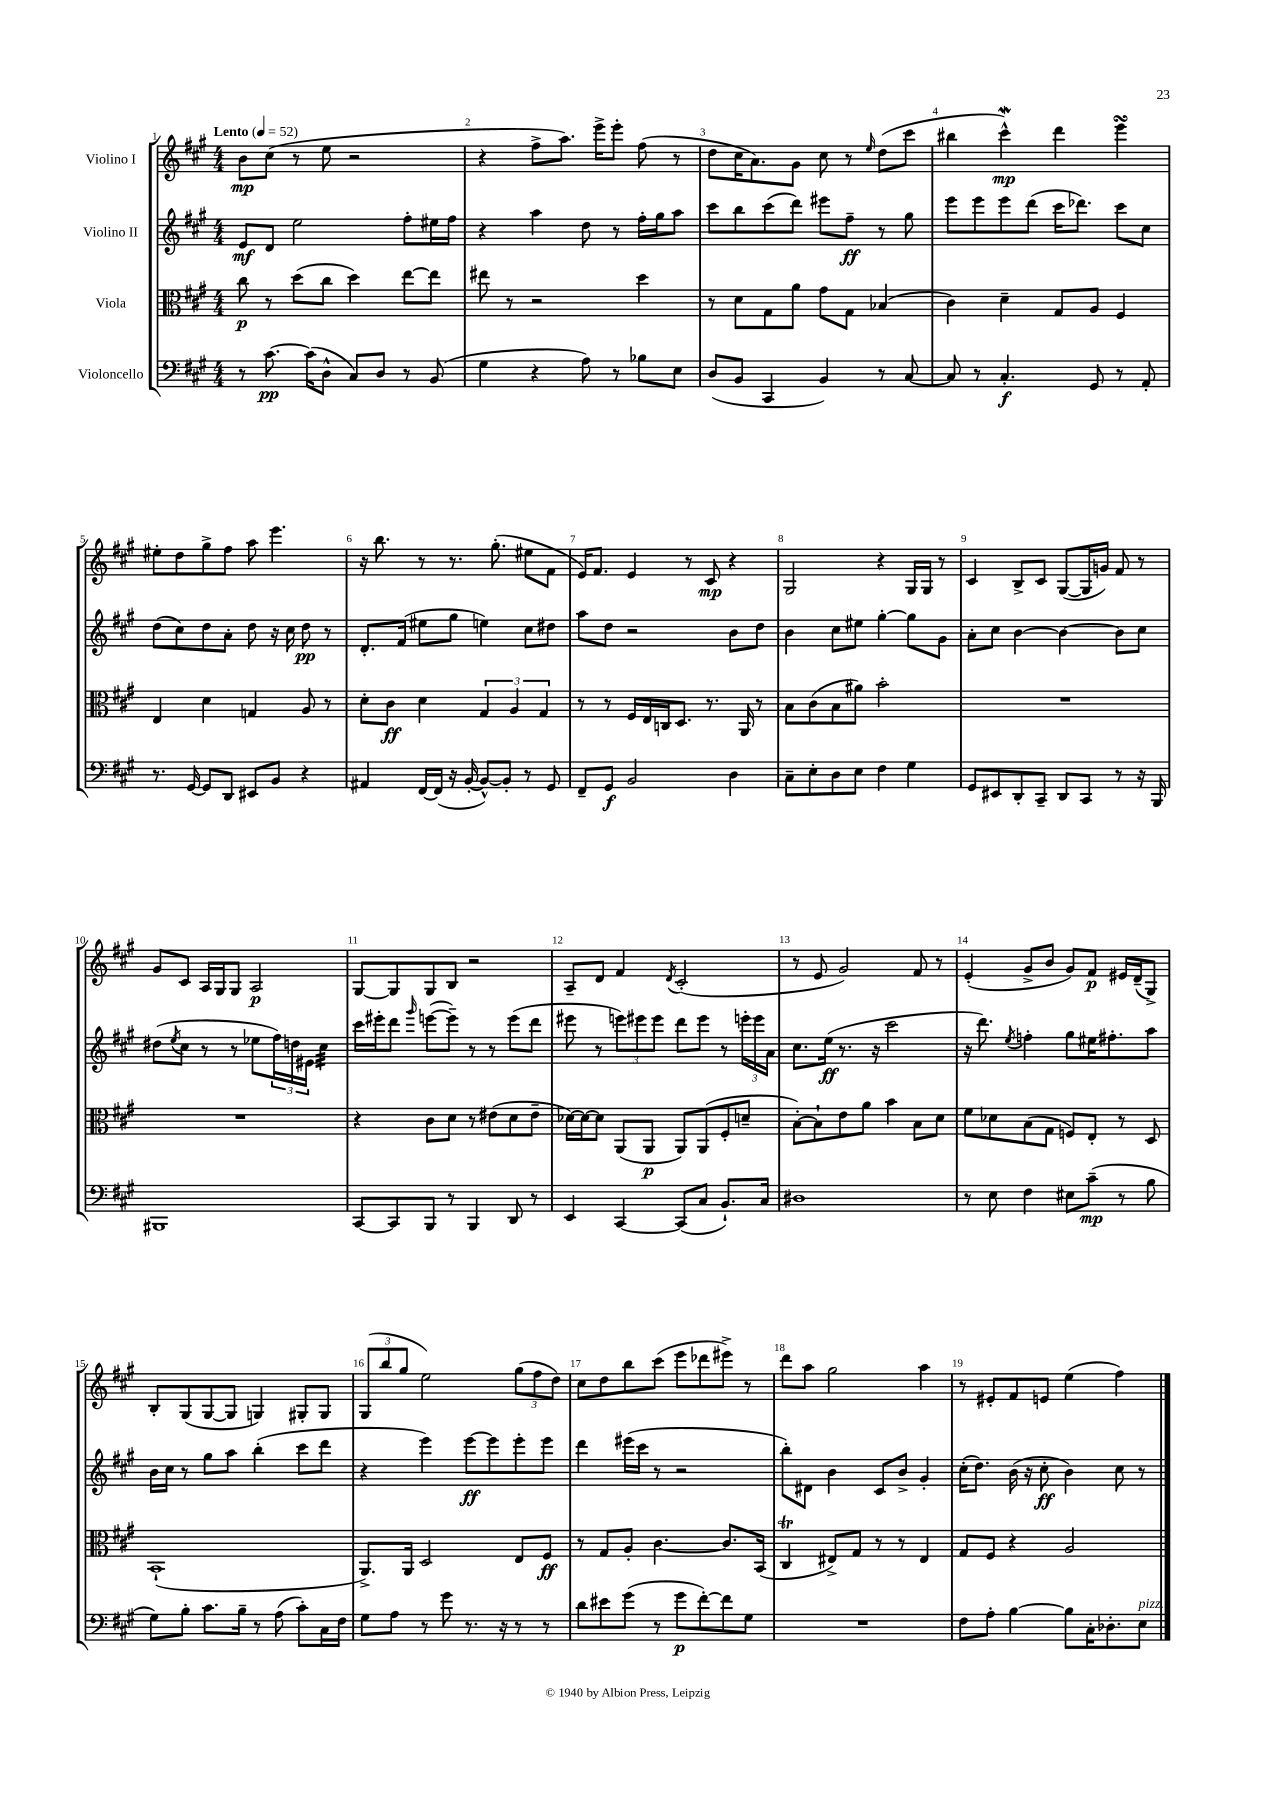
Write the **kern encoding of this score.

**kern	**dynam	**kern	**dynam	**kern	**dynam	**kern	**dynam
*part4	*part4	*part3	*part3	*part2	*part2	*part1	*part1
*staff4	*staff4	*staff3	*staff3	*staff2	*staff2	*staff1	*staff1
*I"Violoncello	*	*I"Viola	*	*I"Violino II	*	*I"Violino I	*
*clefF4	*	*clefC3	*	*clefG2	*	*clefG2	*
*k[f#c#g#]	*	*k[f#c#g#]	*	*k[f#c#g#]	*	*k[f#c#g#]	*
*M4/4	*	*M4/4	*	*M4/4	*	*M4/4	*
*MM52	*	*MM52	*	*MM52	*	*MM52	*
=1	=1	=1	=1	=1	=1	=1	=1
!	!	!	!	!	!	!LO:TX:a:B:t=Lento	!
8r	.	8cc#\	p	8e/L	mf	8b\L	mp
[8.c#\	pp	8r	.	8d/J	.	(8cc#\J	.
.	.	(8dd\L	.	2ee\	.	8r	.
(16c#\KL]	.	.	.	.	.	.	.
8D^^\J	.	8cc#\J	.	.	.	8ee\	.
8C#/L)	.	4dd\)	.	.	.	2r	.
8D/J	.	.	.	.	.	.	.
8r	.	[8ee\L	.	8ff#'\L	.	.	.
(8BB/	.	8ee\J]	.	16ee#X\L	.	.	.
.	.	.	.	16ff#\JJ	.	.	.
=2	=2	=2	=2	=2	=2	=2	=2
4G#\	.	8ee#X\	.	4r	.	4r	.
.	.	8r	.	.	.	.	.
4r	.	2r	.	4aa\	.	8ff#^\L	.
.	.	.	.	.	.	8.aa\J)	.
8A\)	.	.	.	8dd\	.	.	.
.	.	.	.	.	.	16eee^\KL	.
8r	.	.	.	8r	.	8eee'\J	.
8B-X\L	.	4dd\	.	16ff#'\LL	.	(8ff#\	.
.	.	.	.	16gg#\J	.	.	.
8E\J	.	.	.	8aa\J	.	8r	.
=3	=3	=3	=3	=3	=3	=3	=3
(8D/L	.	8r	.	8ccc#\L	.	8dd\L	.
8BB/J	.	8d\L	.	8bb\	.	16cc#\K	.
.	.	.	.	.	.	8.a\)	.
4CC#/	.	8G#\	.	(8ccc#\	.	.	.
.	.	8a\J	.	8ddd\J)	.	8g#\J	.
4BB/)	.	8g#\L	.	8eee#X\L	.	8cc#\	.
.	.	8G#\J	.	8ff#~\J	ff	8r	.
.	.	.	.	.	.	16qqee/	.
8r	.	(4B-X/	.	8r	.	(8dd\L	.
[8C#/	.	.	.	8gg#\	.	8ccc#\J	.
=4	=4	=4	=4	=4	=4	=4	=4
8C#/]	.	4c#\)	.	8eee\L	.	4bb#X\	.
8r	.	.	.	8eee\	.	.	.
4.C#'/	f	4d~\	.	8eee\	.	4ccc#W^^\)	mp
.	.	.	.	(8ddd\J	.	.	.
.	.	8G#/L	.	16ccc#\KL	.	4ddd\	.
.	.	.	.	8.ddd-X\J)	.	.	.
8GG#/	.	8A/J	.	.	.	.	.
8r	.	4F#/	.	8ccc#\L	.	4eeesSSS\	.
8AA'/	.	.	.	8cc#\J	.	.	.
!!LO:LB:g=z
=5	=5	=5	=5	=5	=5	=5	=5
8.r	.	4E/	.	(8dd\L	.	8ee#X'\L	.
.	.	.	.	8cc#\)	.	8dd\	.
[16GG#/	.	.	.	.	.	.	.
8GG#/L]	.	4d\	.	8dd\	.	8gg#^\	.
8DD/J	.	.	.	8a'\J	.	8ff#\J	.
8EE#X/L	.	4Gn/	.	8dd\	.	8aa\	.
8BB/J	.	.	.	16r	.	4.eee\	.
.	.	.	.	16cc#\	.	.	.
4r	.	8A/	.	8dd\	pp	.	.
.	.	8r	.	8r	.	.	.
=6	=6	=6	=6	=6	=6	=6	=6
4AA#X/	.	8d'\L	.	8.d'/L	.	16r	.
.	.	.	.	.	.	8.bb\	.
.	.	8c#\J	ff	.	.	.	.
.	.	.	.	(16f#/Jk	.	.	.
[16FF#/LL	.	4d\	.	8ee#X\L	.	8r	.
(16FF#/JJ]	.	.	.	.	.	.	.
16r	.	.	.	8gg#\J	.	8.r	.
[16BB'/	.	.	.	.	.	.	.
8BB^^/L_)	.	6G#/	.	4een\)	.	.	.
.	.	.	.	.	.	(8.gg#'\	.
8BB'/J]	.	.	.	.	.	.	.
.	.	6A/	.	.	.	.	.
8r	.	.	.	8cc#\L	.	8ee#X\L	.
.	.	6G#/	.	.	.	.	.
8GG#/	.	.	.	8dd#X\J	.	8f#\J	.
=7	=7	=7	=7	=7	=7	=7	=7
8FF#~/L	.	8r	.	8aa\L	.	16e/KL)	.
.	.	.	.	.	.	8.f#/J	.
8GG#/J	f	8r	.	8dd\J	.	.	.
2BB/	.	16F#/LL	.	2r	.	4e/	.
.	.	16E/	.	.	.	.	.
.	.	16Cn/J	.	.	.	.	.
.	.	8.D/J	.	.	.	.	.
.	.	.	.	.	.	8r	.
.	.	8.r	.	.	.	8c#/	mp
4D\	.	.	.	8b\L	.	4r	.
.	.	16AA/	.	.	.	.	.
.	.	8r	.	8dd\J	.	.	.
=8	=8	=8	=8	=8	=8	=8	=8
8C#~\L	.	8B\L	.	4b\	.	2G#/	.
8E'\	.	(8c#\	.	.	.	.	.
8D\	.	8B\	.	8cc#\L	.	.	.
8E\J	.	8a#X\J)	.	8ee#X\J	.	.	.
4F#\	.	2b'\	.	[4gg#'\	.	4r	.
4G#\	.	.	.	8gg#\L]	.	16G#/LL	.
.	.	.	.	.	.	16G#/JJ	.
.	.	.	.	8g#\J	.	8r	.
=9	=9	=9	=9	=9	=9	=9	=9
8GG#/L	.	1r	.	8a'\L	.	4c#/	.
8EE#X/	.	.	.	8cc#\J	.	.	.
8DD'/	.	.	.	[4b\	.	8B^/L	.
8CC#~/J	.	.	.	.	.	8c#/J	.
8DD/L	.	.	.	4b\_	.	([8G#/L	.
8CC#/J	.	.	.	.	.	16G#/L]	.
.	.	.	.	.	.	16gn/JJ)	.
8r	.	.	.	8b\L]	.	8f#/	.
16r	.	.	.	8cc#\J	.	8r	.
16BBB/	.	.	.	.	.	.	.
!!LO:LB:g=z
=10	=10	=10	=10	=10	=10	=10	=10
1BBB#X	.	1r	.	(8dd#X\L	.	8g#/L	.
.	.	.	.	8qee/	.	.	.
.	.	.	.	8cc#\J	.	8c#/J	.
.	.	.	.	8r	.	16A/LL	.
.	.	.	.	.	.	16G#/J	.
.	.	.	.	8r	.	8G#/J	.
.	.	.	.	8ee-X\L	.	2A/	p
.	.	.	.	24ff#\L)	.	.	.
.	.	.	.	24ddn\	.	.	.
.	.	.	.	24e#X\JJ	.	.	.
*	*	*	*	*tremolo	*	*	*
.	.	.	.	32cc#\LLL	.	.	.
.	.	.	.	32cc#\	.	.	.
.	.	.	.	32cc#\	.	.	.
.	.	.	.	32cc#\	.	.	.
.	.	.	.	32cc#\	.	.	.
.	.	.	.	32cc#\	.	.	.
.	.	.	.	32cc#\	.	.	.
.	.	.	.	32cc#\JJJ	.	.	.
*	*	*	*	*Xtremolo	*	*	*
=11	=11	=11	=11	=11	=11	=11	=11
[8CC#/L	.	4r	.	16ccc#\LL	.	[8G#/L	.
.	.	.	.	16eee#X'\J	.	.	.
8CC#/]	.	.	.	8ddd\J	.	8G#/]	.
.	.	.	.	16qqggg#/	.	.	.
8BBB/J	.	8c#\L	.	([8eeen\L	.	8G#/	.
8r	.	8d\J	.	8eee~\J])	.	8B/J	.
4BBB/	.	8r	.	8r	.	2r	.
.	.	(8e#X\L	.	8r	.	.	.
8DD/	.	8d\	.	(8eee\L	.	.	.
8r	.	8e#~\J	.	8ddd\J	.	.	.
=12	=12	=12	=12	=12	=12	=12	=12
4EE/	.	[16d-X\LL)	.	8eee#X\	.	8A~/L	.
.	.	16d-\J_	.	.	.	.	.
.	.	8d-\J]	.	8r	.	8d/J	.
[4CC#/	.	(8AA/L	.	12eeen\L)	.	4f#/	.
.	.	.	.	12eee#X\	.	.	.
.	.	8AA/J	p	.	.	.	.
.	.	.	.	12eee#\J	.	.	.
.	.	.	.	.	.	8qd/	.
(8CC#/L]	.	8AA/L)	.	8ddd\L	.	(2c#'/	.
8C#/J	.	(8AA/	.	8eee#\J	.	.	.
8.BB`/L)	.	8F#'/	.	8r	.	.	.
.	.	8dn~/J	.	24eeen'\LL	.	.	.
.	.	.	.	24eee\	.	.	.
16C#/Jk	.	.	.	.	.	.	.
.	.	.	.	24a\JJ	.	.	.
=13	=13	=13	=13	=13	=13	=13	=13
1D#X	.	[8B'\L)	.	8.cc#\L	.	8r	.
.	.	8B`\]	.	.	.	8e/	.
.	.	.	.	(16ee\Jk	ff	.	.
.	.	8e\	.	8.r	.	2g#/)	.
.	.	8a\J	.	.	.	.	.
.	.	.	.	16r	.	.	.
.	.	4b\	.	2ccc#\	.	.	.
.	.	8B\L	.	.	.	8f#/	.
.	.	8d\J	.	.	.	8r	.
=14	=14	=14	=14	=14	=14	=14	=14
8r	.	8f#\L	.	16r	.	(4e'/	.
.	.	.	.	8.ddd\)	.	.	.
8E\	.	8d-X\	.	.	.	.	.
.	.	.	.	8qee/	.	.	.
4F#\	.	(8B\	.	4ffn'\	.	8g#^/L	.
.	.	8G#\J	.	.	.	8b/J	.
8E#X\L	.	8Fn/L)	.	8gg#\L	.	8g#/L)	.
(8c#~\J	mp	8E'/J	.	16ee#X\K	.	8f#/J	p
.	.	.	.	8.ff#X'\	.	.	.
8r	.	8r	.	.	.	16e#X/LL	.
.	.	.	.	.	.	(16d~/J	.
8B\	.	8D/	.	8aa\J	.	8G#^/J)	.
!!LO:LB:g=z
=15	=15	=15	=15	=15	=15	=15	=15
8G#\L)	.	(1BB`	.	16b\LL	.	8B'/L	.
.	.	.	.	16cc#\JJ	.	.	.
8B'\J	.	.	.	8r	.	(8G#/	.
8.c#\L	.	.	.	8gg#\L	.	[8G#/	.
.	.	.	.	8aa\J	.	8G#/J]	.
16B~\Jk	.	.	.	.	.	.	.
8r	.	.	.	(4bb'\	.	4Gn/)	.
(8A\	.	.	.	.	.	.	.
8c#'\L)	.	.	.	8ccc#\L	.	8G#X'/L	.
16C#\L	.	.	.	8ddd\J	.	8G#/J	.
16F#\JJ	.	.	.	.	.	.	.
=16	=16	=16	=16	=16	=16	=16	=16
8G#\L	.	8.AA^/L)	.	4r	.	(12G#/L	.
.	.	.	.	.	.	12bb/	.
8A\J	.	.	.	.	.	.	.
.	.	.	.	.	.	12gg#/J	.
.	.	16AA/Jk	.	.	.	.	.
8r	.	2D/	.	4eee\)	.	2ee\)	.
8g#\	.	.	.	.	.	.	.
8.r	.	.	.	[8eee\L	ff	.	.
.	.	.	.	8eee\]	.	.	.
16r	.	.	.	.	.	.	.
8r	.	8E/L	.	8eee'\	.	(12gg#\L	.
.	.	.	.	.	.	12ff#\	.
8r	.	8F#/J	ff	8eee\J	.	.	.
.	.	.	.	.	.	12dd\J)	.
=17	=17	=17	=17	=17	=17	=17	=17
8d\L	.	8r	.	4ddd\	.	8cc#\L	.
8e#X\	.	8G#/L	.	.	.	8dd\	.
(8g#\J	.	8A'/J	.	(16eee#X\LL	.	8bb\	.
.	.	.	.	16ccc#\JJ	.	.	.
8r	.	[4.c#\	.	8r	.	(8ccc#\J	.
8g#\L	p	.	.	2r	.	8eee\L	.
[8f#'\)	.	.	.	.	.	8ddd-X\	.
8f#\]	.	8.c#/L]	.	.	.	8eee#X^\J)	.
8G#\J	.	.	.	.	.	8r	.
.	.	(16BB/Jk	.	.	.	.	.
=18	=18	=18	=18	=18	=18	=18	=18
1r	.	4C#t/	.	8bb'\L)	.	8ddd\L	.
.	.	.	.	8d#X\J	.	8aa\J	.
.	.	8E#X^/L)	.	4b\	.	2gg#\	.
.	.	8G#/J	.	.	.	.	.
.	.	8r	.	8c#/L	.	.	.
.	.	8r	.	8b^/J	.	.	.
.	.	4E#/	.	4g#'/	.	4aa\	.
=19	=19	=19	=19	=19	=19	=19	=19
8F#\L	.	8G#/L	.	(16cc#'\KL	.	8r	.
.	.	.	.	8.dd\J)	.	.	.
8A'\J	.	8F#/J	.	.	.	8e#X'/L	.
[4B\	.	4r	.	(16b\	.	8f#/	.
.	.	.	.	16r	.	.	.
.	.	.	.	8cc#'\	ff	8en/J	.
8B\L]	.	2A/	.	4b\)	.	(4ee\	.
16C#'\K	.	.	.	.	.	.	.
8.D-X'\	.	.	.	.	.	.	.
.	.	.	.	8cc#\	.	4ff#\)	.
!LO:TX:a:i:t=pizz.	!	!	!	!	!	!	!
8E\J	.	.	.	8r	.	.	.
==	==	==	==	==	==	==	==
*-	*-	*-	*-	*-	*-	*-	*-
